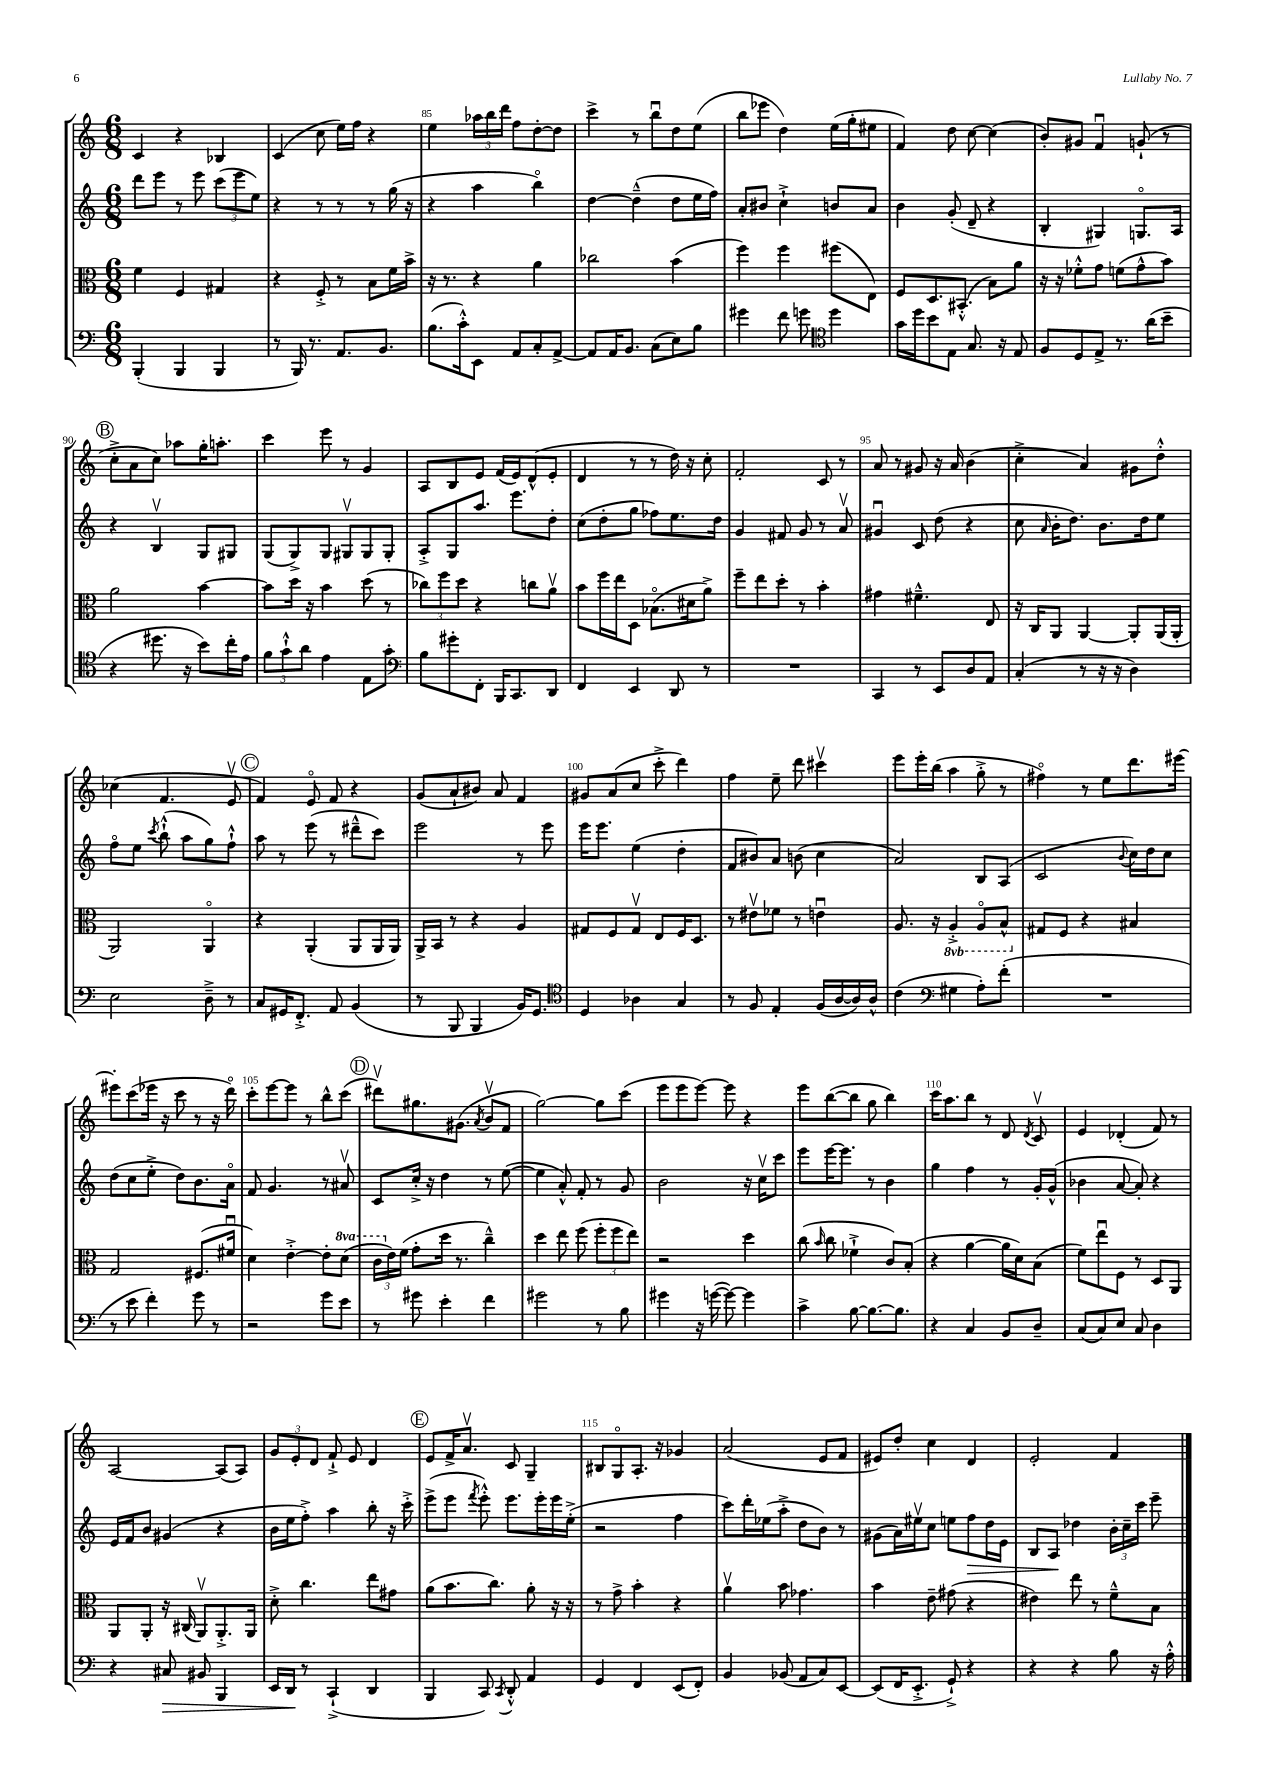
<<
\new StaffGroup <<
\new Staff = "s0" {
    \clef treble \key c \major \numericTimeSignature \time 6/8
    \autoBeamOff c'4 r4 bes4 |
    c'4( c''8 e''16[) f''16] r4 |
    e''4 \tuplet 3/2 { aes''16[ b''16 d'''16] } f''8[ d''8~-. d''8] |
    c'''4-> r8 b''8[\downbow d''8 e''8]( |
    b''8[ ees'''8] d''4) e''16[( g''16-. eis''8] |
    f'4) d''8 c''8~ c''4( |
    b'8[-.) gis'8] f'4\downbow g'8-!( r8 |
    \mark \markup { \circle "B" } c''8[-.-> a'8 c''8]) aes''8[ g''16-. a''8.]-. |
    c'''4 e'''8 r8 g'4 |
    a8[ b8 e'8] f'16[( e'16) d'8-^( e'8]-. |
    d'4 r8 r8 d''16) r16 c''8-. |
    f'2-. c'8 r8 |
    a'8 r8 gis'8 r16 a'16 b'4( |
    c''4-.-> a'4) gis'8[ d''8]-.-^ |
    ces''4( f'4. e'8\upbow |
    \mark \markup { \circle "C" } f'4) e'8\flageolet f'8 r4 |
    g'8[( a'8-! bis'8]) a'8 f'4 |
    gis'8[ a'8( c''8] c'''8-.-> d'''4) |
    f''4 e''8-- d'''8 cis'''4\upbow |
    e'''8[ e'''16-. b''16]( a''4 g''8-.-> r8 |
    fis''4\flageolet) r8 e''8[ d'''8. eis'''16]~ |
    eis'''8[-. c'''8( ees'''16] r16 c'''8 r8 r16 d'''16\flageolet) |
    c'''8[-. e'''8~ e'''8] r8 b''8[-^ c'''8]( |
    \mark \markup { \circle "D" } dis'''8[\upbow) gis''8. gis'8.]( \acciaccatura { a'8 } b'8[\upbow f'8] |
    g''2~) g''8[ c'''8]( |
    e'''8[ e'''8 e'''8]~) e'''8 r4 |
    e'''8[ b''8~( b''8] g''8 b''4) |
    c'''16[ a''8. b''8] r8 d'8 \acciaccatura { d'8 } c'8\upbow |
    e'4 des'4-.( f'8) r8 |
    a2~ a8[( a8]) |
    \tuplet 3/2 { g'8[ e'8-. d'8] } f'8-!-> e'8 d'4 |
    \mark \markup { \circle "E" } e'8[ f'16-> a'8.]\upbow c'8 g4-- |
    bis8[ g8\flageolet a8.]-. r16 ges'4 |
    a'2( e'8[ f'8] |
    eis'8[) d''8]-. c''4 d'4 |
    e'2-. f'4 \bar "|." |
}
\new Staff = "s1" {
    \clef treble \key c \major \numericTimeSignature \time 6/8
    \autoBeamOff d'''8[ e'''8] r8 e'''8 \tuplet 3/2 { c'''8[( e'''8 e''8]) } |
    r4 r8 r8 r8 g''16( r16 |
    r4 a''4 b''4\flageolet) |
    d''4~ d''4---^( d''8[ e''16 f''16]) |
    a'8[-. bis'8] c''4-!-> b'8[ a'8] |
    b'4 g'8-.( d'8-- r4 |
    b4-. gis4) g8.[\flageolet a16] |
    \mark \markup { \circle "B" } r4 b4\upbow g8[ gis8] |
    g8[( g8->) g8] gis8[\upbow gis8 gis8]-. |
    a8[-.-> g8 a''8.] e'''8.[ d''8]-. |
    c''8[( d''8-. g''8] fes''8[) e''8. d''16] |
    g'4 fis'8 g'8 r8 a'8\upbow |
    gis'4\downbow c'8 d''8( r4 |
    c''8 \grace { a'16 } b'16[-. d''8.]) b'8.[ d''16 e''8] |
    f''8[\flageolet e''8] \acciaccatura { c'''8 } b''8-!-^( a''8[ g''8) f''8]-!-^ |
    \mark \markup { \circle "C" } a''8 r8 e'''8( r8 dis'''8[---^ c'''8]) |
    e'''2 r8 e'''8 |
    e'''16[ e'''8.] e''4( d''4-. |
    f'8[ bis'8) a'8] b'8( c''4 |
    a'2) b8[ a8]( |
    c'2 \appoggiatura { b'8 } c''16[) d''16 c''8] |
    d''8[( c''8 e''8]-.-> d''8[) b'8. a'16]\flageolet |
    f'8 g'4. r8 ais'8\upbow |
    \mark \markup { \circle "D" } c'8[ c''16]-.-> r16 d''4 r8 e''8~( |
    e''4 a'8-.-^) f'8-. r8 g'8 |
    b'2 r16 c''16[\upbow c'''8] |
    e'''8[ e'''16~ e'''8.] r8 b'4 |
    g''4 f''4 r8 g'16[-. g'16]-^( |
    bes'4 a'8~ a'8-.) r4 |
    e'16[ f'16 b'8] gis'4( r4 |
    b'16[ e''16 f''8]-.->) a''4 b''8-. r16 c'''16-.-> |
    \mark \markup { \circle "E" } e'''8[->( e'''8] \acciaccatura { f'''8 } e'''8-.-^) e'''8.[ e'''16-. e'''16 e''16]-.->( |
    r2 f''4 |
    c'''8[) d'''16-. ees''16( a''8]-.-> d''8[ b'8]) r8 |
    gis'8[( a'16) eis''16\upbow c''8] e''8[ f''8\> d''16 e'16] |
    b8[ a8]\! des''4 \tuplet 3/2 { b'16[-. c''16-- c'''16] } e'''8-- \bar "|." |
}
\new Staff = "s2" {
    \clef alto \key c \major \numericTimeSignature \time 6/8 \set Staff.ottavationMarkups = #ottavation-simple-ordinals
    \autoBeamOff f'4 f4 gis4 |
    r4 f8-.-> r8 b8[ f'16 b'16]-> |
    r16 r8. r4 a'4 |
    ces''2 b'4( |
    f''4) f''4 fis''8[( e8]) |
    f8[ d8. bis,8.]-.-^( b8[) a'8] |
    r16 r16 fes'8[-.-^ g'8] f'8[( g'8-^ b'8]) |
    \mark \markup { \circle "B" } a'2 b'4~ |
    b'8[ d''16] r16 b'4 d''8( r8 |
    \tuplet 3/2 { ces''8[) f''8 d''8] } r4 c''8[ a'8]\upbow |
    b'8[ f''16 e''16 d8] bes8.[\flageolet( dis'16 a'8]->) |
    f''8[-- e''8 d''8]-. r8 b'4-. |
    gis'4 fis'4.---^ e8 |
    r16 c16[ a,8] a,4~ a,8[-. a,16( a,16]-. |
    a,2) a,4\flageolet |
    \mark \markup { \circle "C" } r4 a,4-.( a,8[ a,16 a,16]) |
    a,16[-> b,16] r8 r4 a4 |
    gis8[ f8 gis8]\upbow e8[ f16 d8.] |
    r8 eis'8[\upbow fes'8] r8 e'4\downbow |
    a8. r16 \ottava #-1 a,4-.-> a,8[\flageolet b,8]-^ \ottava #0 |
    gis8[ f8] r4 bis4 |
    g2 fis8.[( fis'16]\downbow |
    d'4) e'4~-.-> e'8[-. \ottava #1 d''8]( |
    \mark \markup { \circle "D" } \tuplet 3/2 { c''16[ \ottava #0 e'16) f'16]( } g'8[-. d''16] r8. c''4---^) |
    d''4 e''8 f''8( \tuplet 3/2 { f''8[-. f''8 e''8]) } |
    r2 d''4 |
    c''8( \grace { b'16 } c''8 fes'4-!-> c'8[) b8]-.( |
    r4 a'4~ a'16[ d'16) b8]( |
    f'8[) e''8\downbow f8] r8 d8[ a,8] |
    a,8[ a,8]-. r16 cis16( a,8[\upbow) a,8.-.-> a,16] |
    d'8-.-> c''4. e''8[ gis'8] |
    \mark \markup { \circle "E" } a'8[( b'8. c''8.]) a'8-. r16 r16 |
    r8 g'8-> b'4-. r4 |
    a'4\upbow b'8 ges'4. |
    b'4 e'8-- gis'8( r4 |
    eis'4) e''8 r8 f'8[---^ b8] \bar "|." |
}
\new Staff = "s3" {
    \clef bass \key c \major \numericTimeSignature \time 6/8
    \autoBeamOff b,,4-.( b,,4 b,,4 |
    r8 b,,16) r8. a,8.[ b,8.] |
    b8.[( c'16-.-^) e,8] a,8[ c8-. a,8]~-> |
    a,8[ a,16 b,8.] c8[( e8) b8] |
    gis'4 f'8 g'8 \clef tenor d''4 |
    g'16[ d''16 b'8 e8] g8. r16 e8 |
    f8[ d8 e8]-> r8. a'16[( b'8]-- |
    \mark \markup { \circle "B" } r4 dis''8. r16 b'8[) c''16-. e'16] |
    \tuplet 3/2 { f'8[ g'8-!-^ a'8] } e'4 e8[ g'8]-. |
    \clef bass b8[ gis'8-. f,8]-. b,,16[ c,8. d,8] |
    f,4 e,4 d,8 r8 |
    R2. |
    c,4 r8 e,8[ d8 a,8] |
    c4-.( r8 r16 r16 d4) |
    e2 d8---> r8 |
    \mark \markup { \circle "C" } c8[ gis,16 f,8.]-.-> a,8 b,4( |
    r8 b,,8 b,,4 b,16[) g,8.] |
    \clef tenor d4 aes4 g4 |
    r8 f8 e4-. f16[( a16~ a16) a16]-^ |
    c'4( \clef bass gis4 a8[-.) f'8]-.( |
    R2. |
    r8 e'8 f'4-.) g'8 r8 |
    r2 g'8[ e'8] |
    \mark \markup { \circle "D" } r8 gis'8 e'4-. f'4 |
    gis'2 r8 b8 |
    gis'4 r16 g'16~( g'8~) g'4 |
    c'4-> b8~ b8.[~ b8.] |
    r4 c4 b,8[ d8]-- |
    c8[( c8) e8] c8 d4 |
    r4 cis8\> bis,8 b,,4 |
    e,16[ d,16]\! r8 c,4-!->( d,4 |
    \mark \markup { \circle "E" } b,,4 c,8) \acciaccatura { c,8 } d,8-.-^ a,4 |
    g,4 f,4 e,8[( f,8]-.) |
    b,4 bes,8( a,8[ c8) e,8]~ |
    e,8[( f,16 e,8.]-.-> g,8-!->) r4 |
    r4 r4 b8 r16 a16-.-^ \bar "|." |
}
>>
>>
\layout { \context { \Score currentBarNumber = #83 \override BarNumber.break-visibility = ##(#f #t #t) barNumberVisibility = #(every-nth-bar-number-visible 5) } }
